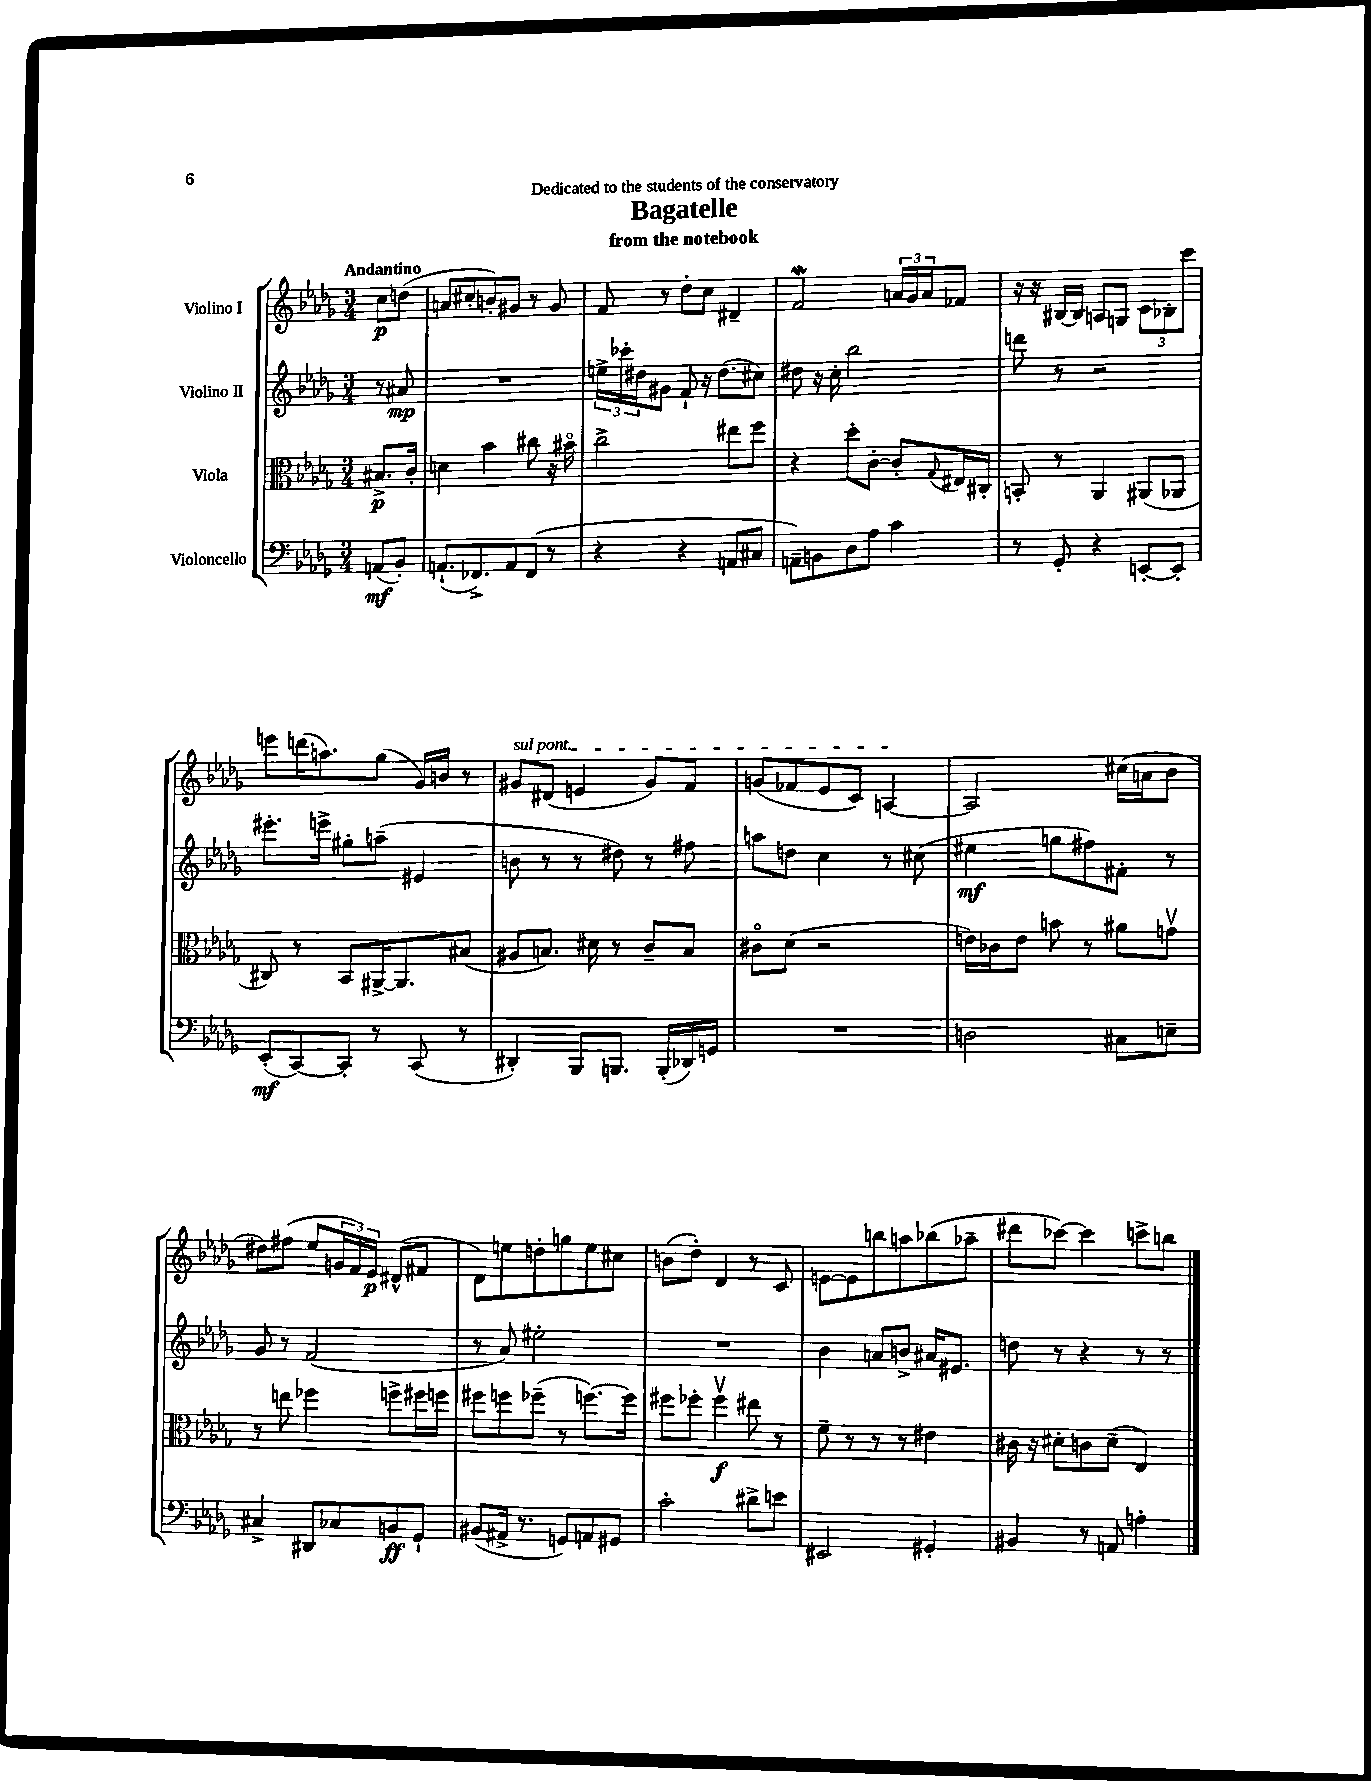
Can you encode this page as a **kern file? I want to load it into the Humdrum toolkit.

**kern	**dynam	**kern	**dynam	**kern	**dynam	**kern	**dynam
*part4	*part4	*part3	*part3	*part2	*part2	*part1	*part1
*staff4	*staff4	*staff3	*staff3	*staff2	*staff2	*staff1	*staff1
*I"Violoncello	*	*I"Viola	*	*I"Violino II	*	*I"Violino I	*
*clefF4	*	*clefC3	*	*clefG2	*	*clefG2	*
*k[b-e-a-d-g-]	*	*k[b-e-a-d-g-]	*	*k[b-e-a-d-g-]	*	*k[b-e-a-d-g-]	*
*M3/4	*	*M3/4	*	*M3/4	*	*M3/4	*
=	=	=	=	=	=	=	=
!	!	!	!	!	!	!LO:TX:a:B:t=Andantino	!
(8AAn/L	mf	8.B#X^/L	p	8r	.	8cc\L	p
8BB-'/J)	.	.	.	8a#X/	mp	(8ddn\J	.
.	.	16c'/Jk	.	.	.	.	.
=1	=1	=1	=1	=1	=1	=1	=1
(8.AAn`/L	.	4dn\	.	2.r	.	8an/L	.
.	.	.	.	.	.	8cc#X'/	.
8.FF-X^/)	.	.	.	.	.	.	.
.	.	4b-\	.	.	.	8bn'/)	.
8AA/	.	.	.	.	.	8g#X/J	.
(8FF-/J	.	8cc#X\	.	.	.	8r	.
8r	.	16r	.	.	.	8g#/	.
.	.	16b#X\	.	.	.	.	.
=2	=2	=2	=2	=2	=2	=2	=2
4r	.	2cc^\	.	24een^\LL	.	8f/	.
.	.	.	.	24ccc-X'\	.	.	.
.	.	.	.	24dd#X\J	.	.	.
.	.	.	.	8g#X\J	.	8r	.
4r	.	.	.	8f`/	.	8dd-'\L	.
.	.	.	.	16r	.	8cc\J	.
.	.	.	.	(8.dd#\L	.	.	.
8AAn/L	.	8ee#X\L	.	.	.	4d#X~/	.
8C#X/J	.	8ff\J	.	8cc#X\J)	.	.	.
=3	=3	=3	=3	=3	=3	=3	=3
8AAn~\L)	.	4r	.	8dd#X\	.	2fW/	.
8BBn\	.	.	.	16r	.	.	.
.	.	.	.	16cc'\	.	.	.
8D-\	.	8dd-'\L	.	2bb-\	.	.	.
8A-\J	.	[8c'\J	.	.	.	.	.
4c\	.	8c'/L]	.	.	.	24an/LL	.
.	.	.	.	.	.	24g-/	.
.	.	.	.	.	.	24a/J	.
.	.	8qqG-/	.	.	.	.	.
.	.	16E#X/L	.	.	.	8f-X/J	.
.	.	16C#X'/JJ	.	.	.	.	.
=4	=4	=4	=4	=4	=4	=4	=4
8r	.	8BBn'/	.	8dddn\	.	16r	.
.	.	.	.	.	.	16r	.
8GG-'/	.	8r	.	8r	.	[16B#X/LL	.
.	.	.	.	.	.	16B#/JJ]	.
4r	.	4AA-/	.	2r	.	8An/L	.
.	.	.	.	.	.	8Gn/J	.
[8EEn'/L	.	(8AA#X/L	.	.	.	12c\L	.
.	.	.	.	.	.	12B-X'\	.
8EE'/J]	.	8AA-X/J	.	.	.	.	.
.	.	.	.	.	.	12ccc\J	.
!!LO:LB:g=z
=5	=5	=5	=5	=5	=5	=5	=5
(8EE-'/L	mf	8C#X/)	.	8.eee#X'\L	.	8eeen\L	.
[8CC/)	.	8r	.	.	.	(16dddn\K	.
.	.	.	.	16eeen^\Jk	.	8.aan\)	.
8CC'/J]	.	8BB-/L	.	8gg#X'\L	.	.	.
8r	.	[16AA#X^/K	.	(8aan~\J	.	(8gg-\J	.
.	.	8.AA#/]	.	.	.	.	.
(8CC/	.	.	.	4e#X/	.	16g-/LL)	.
.	.	.	.	.	.	16bn/JJ	.
8r	.	(8B#X/J	.	.	.	8r	.
=6	=6	=6	=6	=6	=6	=6	=6
!	!	!	!	!	!	!LO:TX:a:i:t=sul pont.	!
4DD#X'/)	.	8A#X/L	.	8bn\	.	8g#X/L	.
.	.	8.Bn/J)	.	8r	.	(8d#X/J	.
8BBB-/L	.	.	.	8r	.	4en/	.
.	.	16d#X\	.	.	.	.	.
8.BBBn/J	.	8r	.	8dd#X\)	.	.	.
.	.	8c~/L	.	8r	.	8g#/L)	.
(16BBB'/LL	.	.	.	.	.	.	.
16DD-X/)	.	8B/J	.	8ff#X\	.	8f/J	.
16GGn/JJ	.	.	.	.	.	.	.
=7	=7	=7	=7	=7	=7	=7	=7
2.r	.	8c#X\L	.	8aan\L	.	(8gn/L	.
.	.	(8d-\J	.	8ddn\J	.	8f-X/	.
.	.	2r	.	4cc\	.	8e-/	.
.	.	.	.	.	.	8c/J)	.
.	.	.	.	8r	.	[4An/	.
.	.	.	.	(8cc#X\	.	.	.
=8	=8	=8	=8	=8	=8	=8	=8
2Dn\	.	16en\LL)	.	4ee#X\	mf	2A/]	.
.	.	16c-X\J	.	.	.	.	.
.	.	8e\J	.	.	.	.	.
.	.	8bn\	.	8ggn\L	.	.	.
.	.	8r	.	8ff#X\)	.	.	.
8C#X\L	.	8a#X\L	.	8f#X'\J	.	(16cc#X\LL	.
.	.	.	.	.	.	16an\J	.
8En~\J	.	8gnv\J	.	8r	.	8b-\J	.
!!LO:LB:g=z
=9	=9	=9	=9	=9	=9	=9	=9
4C#X^/	.	8r	.	8g-/	.	8dd#X\L)	.
.	.	8een\	.	8r	.	(8ff#X\J	.
8DD#X/L	.	4ff-X\	.	(2f/	.	8ee-/L	.
8C-X/	.	.	.	.	.	24gn/L	.
.	.	.	.	.	.	24f/)	.
.	.	.	.	.	.	24e-/JJ	p
8BBn/	ff	8ffn^\L	.	.	.	(8d#X^^/L	.
8GG-`/J	.	16ff#X\L	.	.	.	8f#X/J	.
.	.	16ffn\JJ	.	.	.	.	.
=10	=10	=10	=10	=10	=10	=10	=10
(8BB#X/L	.	8ff#X\L	.	8r	.	8d-\L)	.
16AA#X^/Jk	.	8ffn\	.	8a-/)	.	8een\	.
8.r	.	.	.	.	.	.	.
.	.	(8ff-X~\J	.	2ee#X'\	.	8ddn'\	.
8GGn/L)	.	8r	.	.	.	8ggn\	.
8AAn/	.	[8.ffn\L)	.	.	.	8ee\	.
8GG#X/J	.	.	.	.	.	8cc#X\J	.
.	.	16ff\Jk]	.	.	.	.	.
=11	=11	=11	=11	=11	=11	=11	=11
2c'\	.	8ff#X\L	.	2.r	.	(8bn\L	.
.	.	8ff-X'\J	.	.	.	8dd-'\J)	.
.	.	4ff-v\	f	.	.	4d-/	.
8d#X^\L	.	8ee#X\	.	.	.	8r	.
8en\J	.	8r	.	.	.	8c/	.
=12	=12	=12	=12	=12	=12	=12	=12
2EE#X/	.	8f~\	.	4b-\	.	[8en\L	.
.	.	8r	.	.	.	8e\]	.
.	.	8r	.	8an/L	.	8bbn\	.
.	.	8r	.	8bn^/J	.	8aan\	.
4GG#X'/	.	4e#X\	.	16a#X/KL	.	(8bb-X\	.
.	.	.	.	8.e#X/J	.	.	.
.	.	.	.	.	.	8aa-X~\J	.
=13	=13	=13	=13	=13	=13	=13	=13
4BB#X/	.	16c#X\	.	8ddn\	.	8ddd#X\L	.
.	.	16r	.	.	.	.	.
.	.	8d#X'\L	.	8r	.	[8ccc-X\J)	.
8r	.	8cn\	.	4r	.	4ccc-\]	.
8AAn/	.	(8d#~\J	.	.	.	.	.
4An'\	.	4E-/)	.	8r	.	8cccn^\L	.
.	.	.	.	8r	.	8bbn\J	.
==	==	==	==	==	==	==	==
*-	*-	*-	*-	*-	*-	*-	*-
